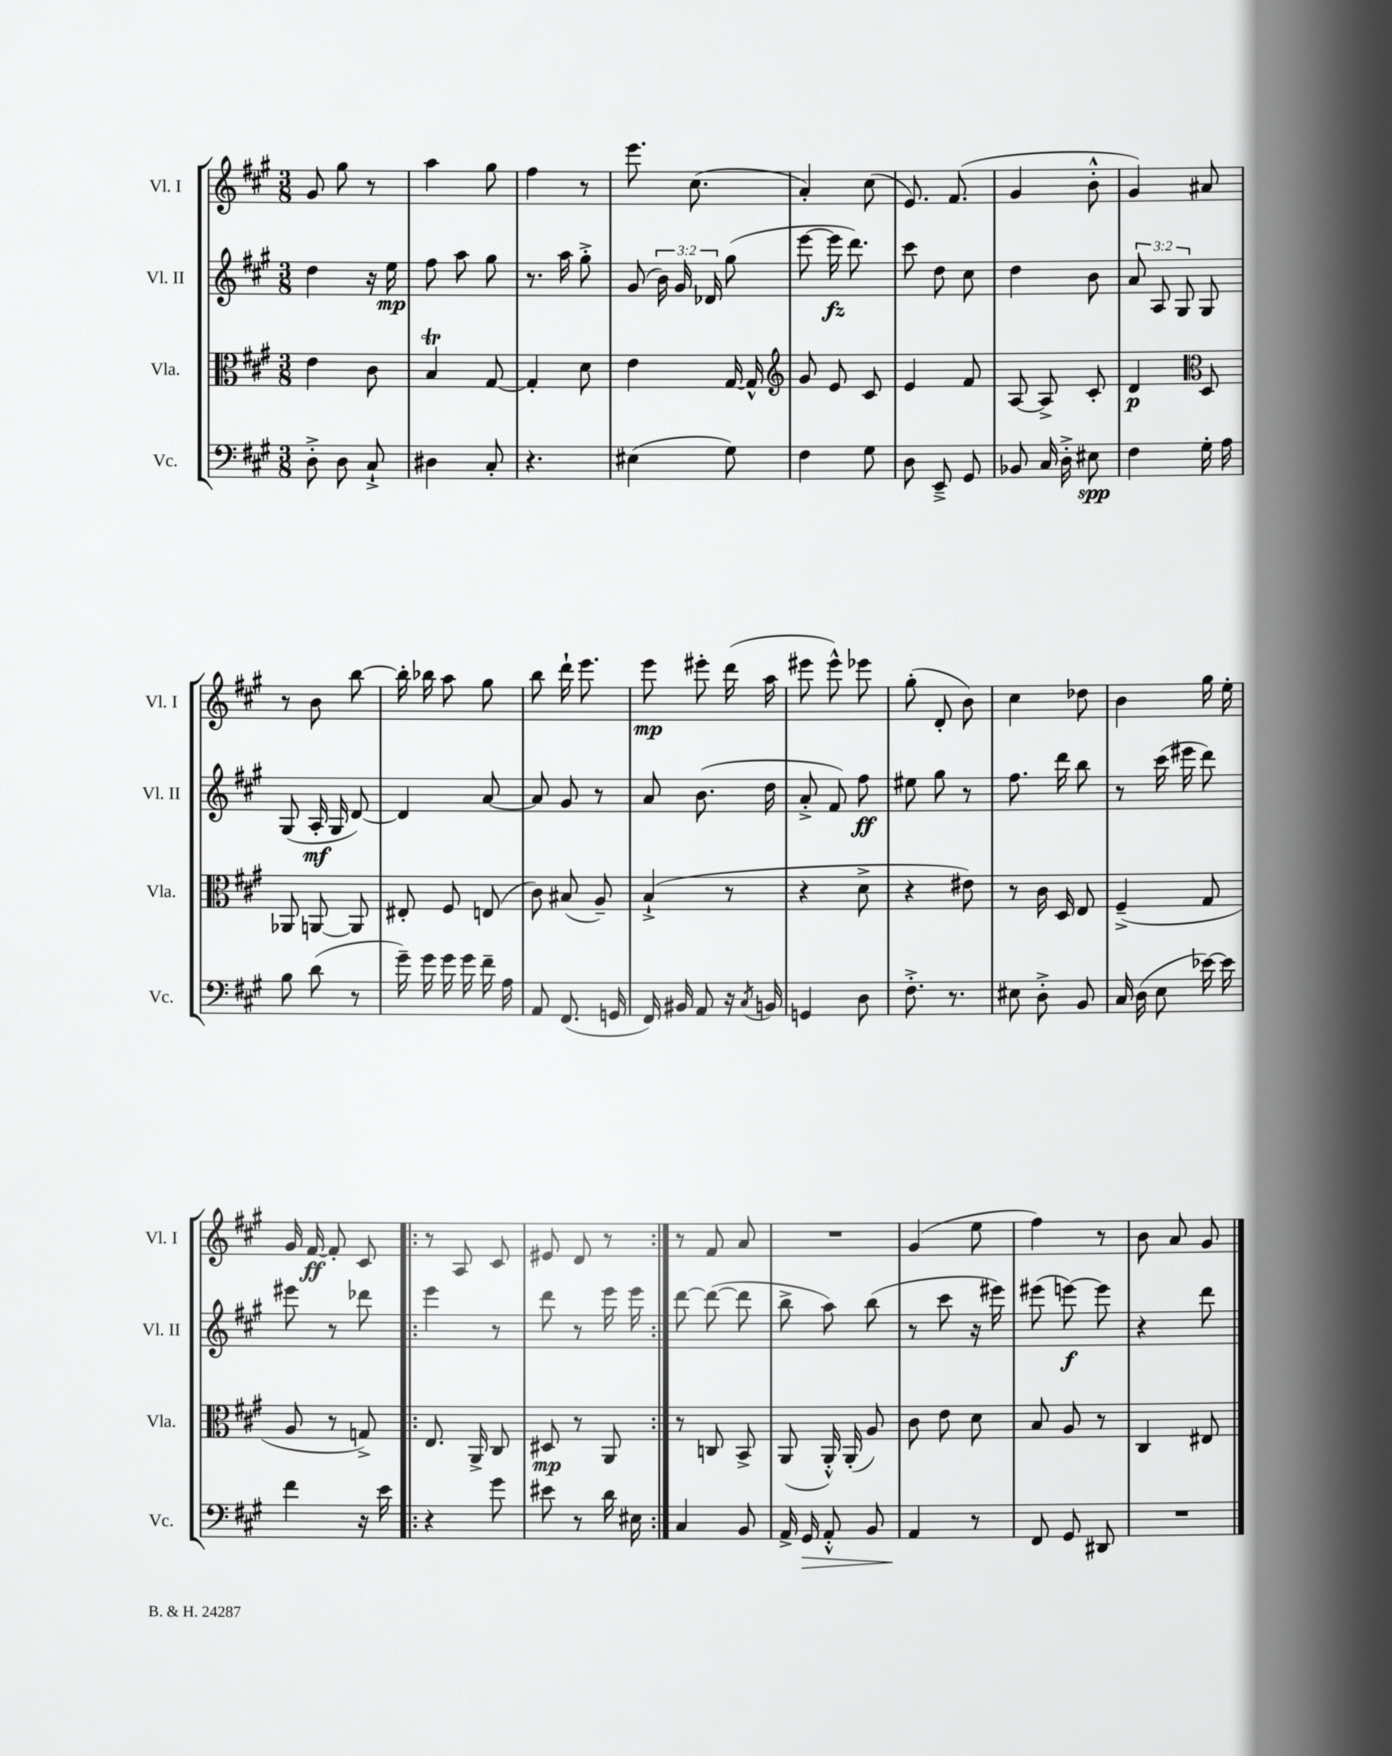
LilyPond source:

<<
\new StaffGroup <<
\new Staff = "s0" \with { instrumentName = "Vl. I" shortInstrumentName = "Vl. I" } {
    \clef treble \key a \major \numericTimeSignature \time 3/8
    \autoBeamOff gis'8 gis''8 r8 |
    a''4 gis''8 |
    fis''4 r8 |
    e'''8. cis''8.( |
    a'4-.) cis''8( |
    e'8.) fis'8.( |
    gis'4 b'8-.-^ |
    gis'4) ais'8 |
    r8 b'8 b''8~ |
    b''16-. bes''16 a''8 gis''8 |
    b''8 d'''16-! e'''8. |
    e'''8\mp eis'''8-. d'''16( a''16 |
    eis'''8 eis'''8-^) ees'''8 |
    gis''8-.( d'8-. b'8) |
    cis''4 des''8 |
    b'4 gis''16 e''16-. |
    gis'16 fis'16~\ff fis'8-. cis'8 |
    \repeat volta 2 { r8 a8 cis'8 |
    eis'8 d'8 r8 | }
    r8 fis'8 a'8 |
    R4. |
    gis'4( e''8 |
    fis''4) r8 |
    b'8 a'8 gis'8 \bar "|." |
}
\new Staff = "s1" \with { instrumentName = "Vl. II" shortInstrumentName = "Vl. II" } {
    \clef treble \key a \major \numericTimeSignature \time 3/8 \override Staff.TupletNumber.text = #tuplet-number::calc-fraction-text
    \autoBeamOff d''4 r16 e''16\mp |
    fis''8 a''8 gis''8 |
    r8. a''16 gis''8-.-> |
    gis'8( \tuplet 3/2 { b'16) gis'16 des'16 } gis''8( |
    e'''8~ e'''16\fz d'''8.) |
    cis'''8 d''8 cis''8 |
    d''4 b'8 |
    \tuplet 3/2 { a'8 a8 gis8 } gis8 |
    gis8( a16-.\mf gis16 d'8~) |
    d'4 a'8~ |
    a'8 gis'8 r8 |
    a'8 b'8.( d''16 |
    a'8-.-> fis'8) fis''8\ff |
    eis''8 gis''8 r8 |
    fis''8. d'''16 b''8 |
    r8 cis'''16( eis'''16 d'''8) |
    eis'''8 r8 des'''8 |
    \repeat volta 2 { e'''4 r8 |
    d'''8 r8 e'''16 e'''16 | }
    d'''8~ d'''8~( d'''8 |
    b''8-> a''8) b''8( |
    r8 cis'''8 r16 eis'''16) |
    eis'''8( e'''8~\f) e'''8 |
    r4 d'''8 \bar "|." |
}
\new Staff = "s2" \with { instrumentName = "Vla." shortInstrumentName = "Vla." } {
    \clef alto \key a \major \numericTimeSignature \time 3/8
    \autoBeamOff e'4 cis'8 |
    b4\trill gis8~ |
    gis4-. d'8 |
    e'4 gis16~ gis16-^ |
    \clef treble gis'8 e'8 cis'8 |
    e'4 fis'8 |
    a8~ a8-> cis'8-. |
    d'4\p \clef alto d8 |
    aes,8 a,8~ a,8 |
    eis8-. fis8 e8( |
    cis'8) bis8( a8--) |
    b4-!->( r8 |
    r4 d'8-> |
    r4 eis'8) |
    r8 cis'16 d16 e8 |
    fis4--->( gis8 |
    a8 r8 g8->) |
    \repeat volta 2 { e8. a,16-> cis8 |
    dis8\mp r8 a,8 | }
    r8 c8 b,8-> |
    a,8( a,16-.-^) a,16-.( a8) |
    cis'8 e'8 d'8 |
    b8 a8 r8 |
    cis4 eis8 \bar "|." |
}
\new Staff = "s3" \with { instrumentName = "Vc." shortInstrumentName = "Vc." } {
    \clef bass \key a \major \numericTimeSignature \time 3/8
    \autoBeamOff d8-.-> d8 cis8-!-> |
    dis4 cis8-. |
    r4. |
    eis4( gis8) |
    fis4 gis8 |
    d8 e,8---> gis,8 |
    bes,8 cis16 d16-.-> eis8\spp |
    fis4 gis16-. a16 |
    b8 d'8( r8 |
    gis'16--) gis'16 gis'16 gis'16 fis'16-- a16 |
    a,8 fis,8.( g,16 |
    fis,16) bis,16 a,8 r16 \acciaccatura { cis8 } b,16 |
    g,4 d8 |
    fis8.-.-> r8. |
    eis8 d8-.-> b,8 |
    cis16 d16( e8 ees'16~) ees'16 |
    fis'4 r16 e'16 |
    \repeat volta 2 { r4 gis'8 |
    eis'8 r8 d'16 eis16 | }
    cis4 b,8 |
    a,16-> gis,16\> a,8-.-^ b,8 |
    a,4\! r8 |
    fis,8 gis,8 dis,8 |
    R4. \bar "|." |
}
>>
>>
\layout { \context { \Score \remove "Bar_number_engraver" } }
